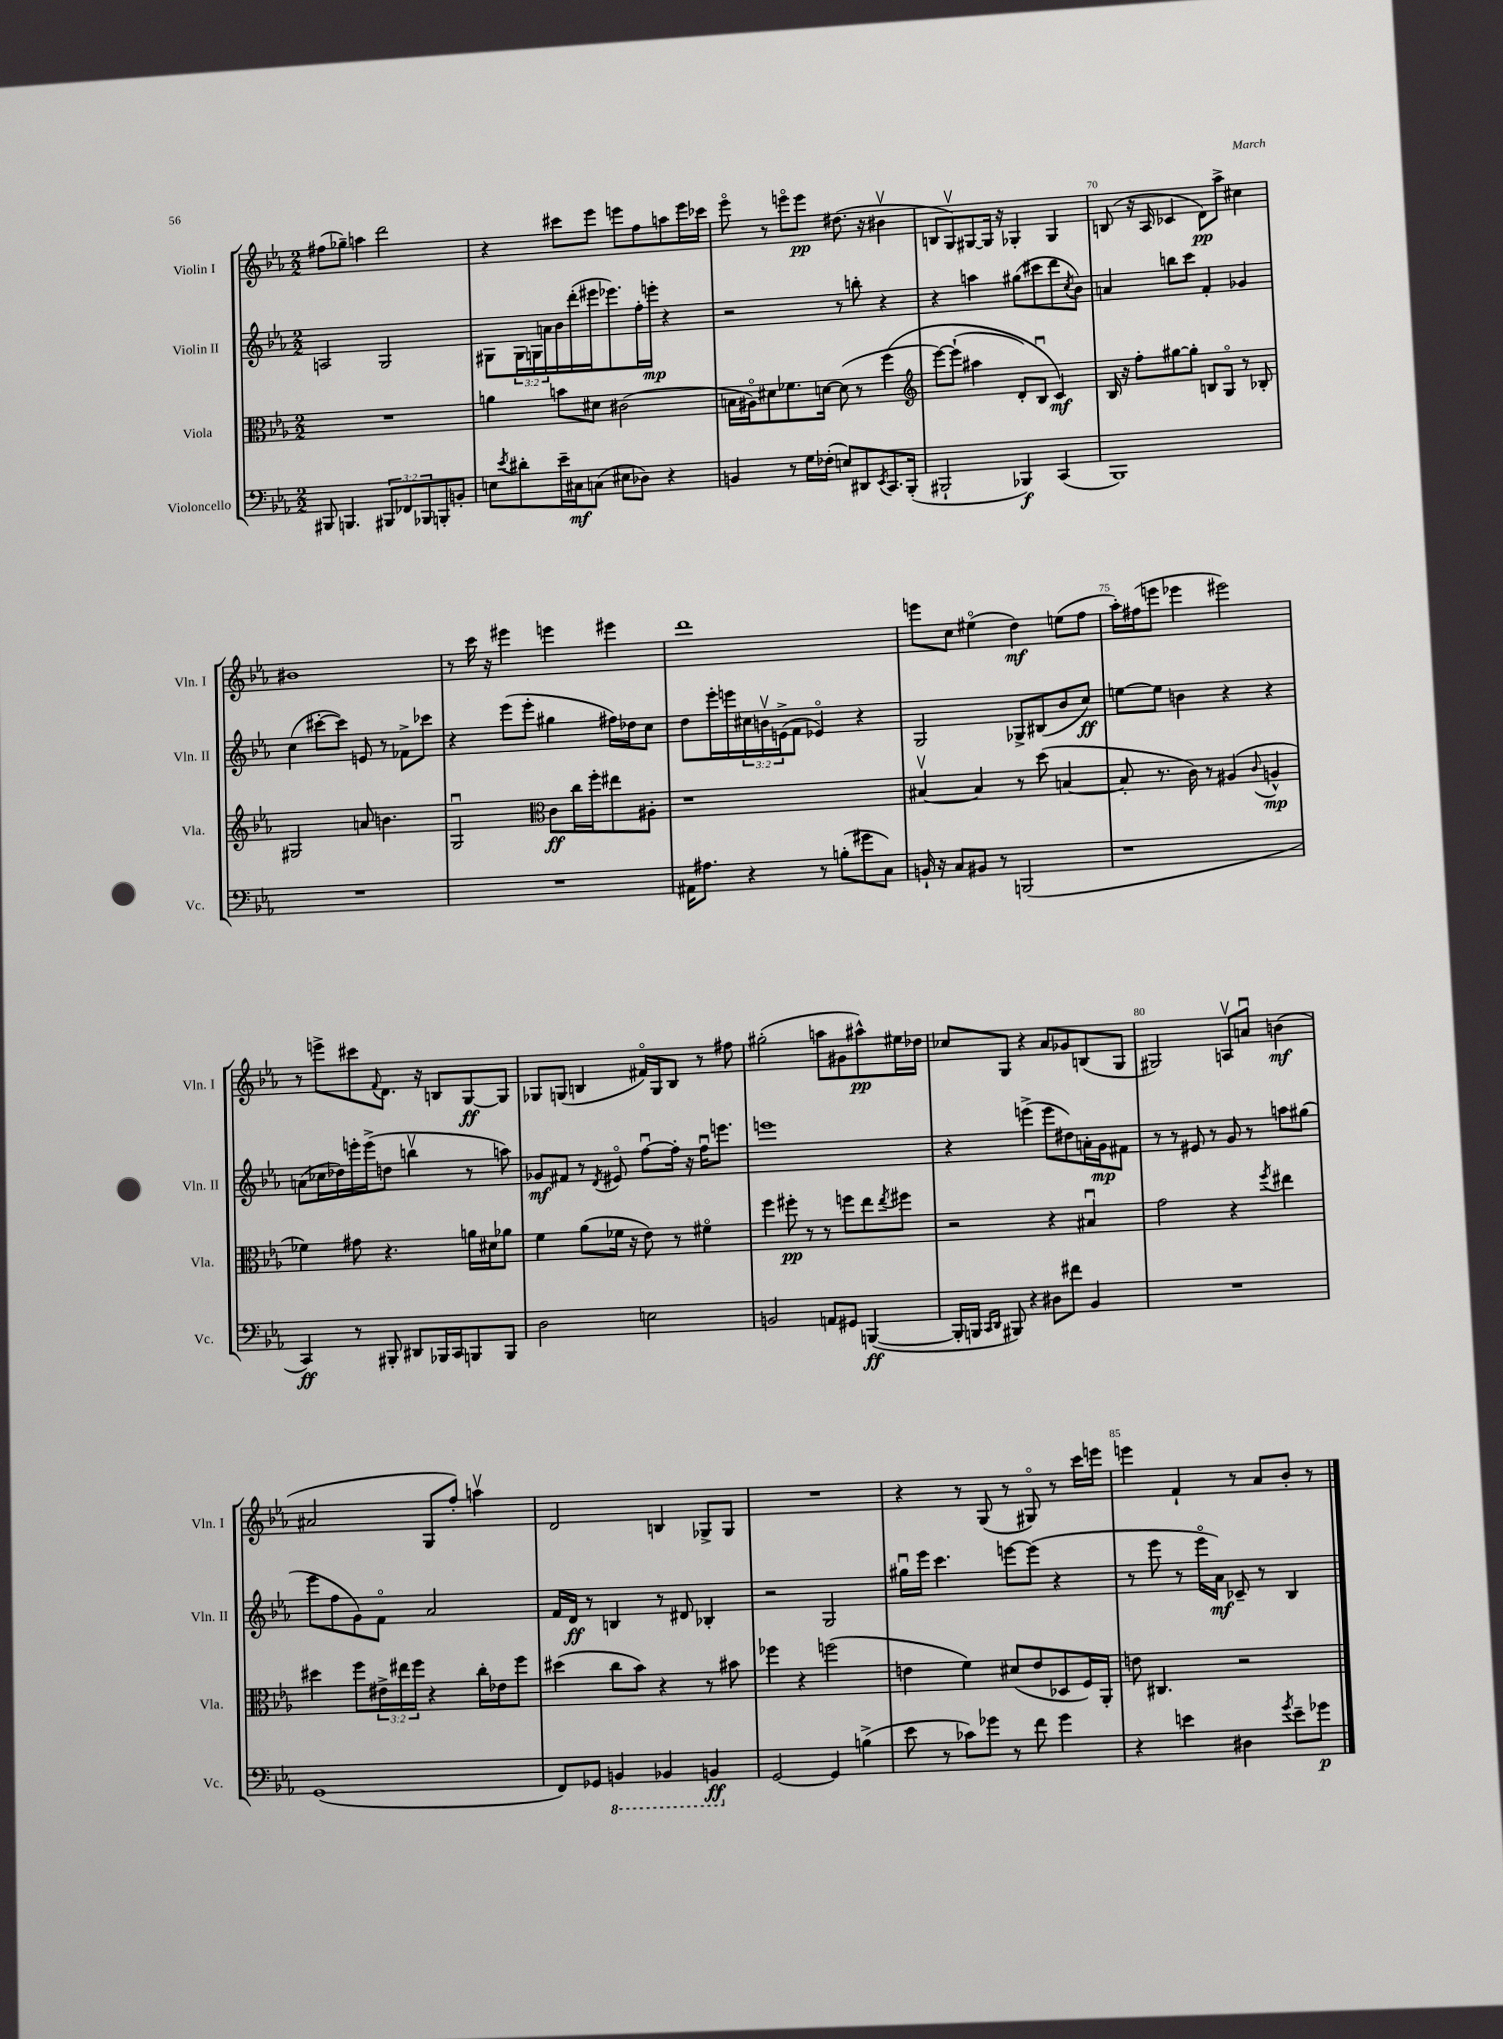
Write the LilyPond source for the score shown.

<<
\new StaffGroup <<
\new Staff = "s0" \with { instrumentName = "Violin I" shortInstrumentName = "Vln. I" } {
    \clef treble \key ees \major \numericTimeSignature \time 2/2
    fis''8( ges''8--) a''4 d'''2 |
    r4 cis'''8 ees'''8 e'''8 f''8 a''8 e'''16 ces'''16 |
    ees'''8\flageolet r8 e'''8\flageolet e'''8\pp dis''8.( r16 bis'4\upbow |
    b8 g8\upbow) gis8~ gis16 r16 ges4-. ges4 |
    b8( r16 aes16 ces'4 d'8\pp) aes''8-> cis''4 |
    bis'1 |
    r8 c'''16 r16 eis'''4 e'''4 eis'''4 |
    d'''1 |
    e'''8 c''8 eis''4\flageolet( d''4\mf) e''8( f''8 |
    aes''16-.) fis''16( e'''8 ees'''4 eis'''2) |
    r8 e'''8-> cis'''8 \appoggiatura { f'8 } d'8. r16 b8 g8~\ff g8 |
    ges8 g8( b4 fis'16\flageolet) g16 b8 r8 fis''8 |
    gis''2-.( a''8 gis'8 ais''8-^\pp) eis''16 des''16 |
    ces''8 g8 r4 aes'8 ges'8 b8( g8 |
    gis2) a8\upbow a'8\downbow b'4\mf( |
    ais'2 g8 f''8-.) a''4\upbow |
    d'2 b4 ges8-> ges8 |
    R1 |
    r4 r8 g8( r8 gis8\flageolet) r8 c'''16 e'''16 |
    e'''4 f'4-! r8 aes'8 bes'8-. r8 \bar "|." |
}
\new Staff = "s1" \with { instrumentName = "Violin II" shortInstrumentName = "Vln. II" } {
    \clef treble \key ees \major \numericTimeSignature \time 2/2 \override Staff.TupletNumber.text = #tuplet-number::calc-fraction-text
    a2 g2 |
    gis8 \tuplet 3/2 { gis16 g16 a'16 } bes'16 d'''16-.( eis'''16 ees'''8.) f''16-. e'''16-.\mp r4 |
    r2 r8 b''8-. r4 |
    r4 a''4 gis''8( cis'''8 d'''8 \acciaccatura { c''8 } bes'8) |
    a'4 b''8 c'''8 f'4-. ges'4 |
    c''4( cis'''8~-. cis'''8) e'8 r8 fes'8-> ces'''8 |
    r4 ees'''8( ees'''8-. gis''4 fis''16) des''16 c''8 |
    d''8 ees'''16-. e'''16 \tuplet 3/2 { cis''16 b'16\upbow e'16->( } f'8 ees'4\flageolet) r4 |
    g2 ges8-> bis8( bes'8 c''8\ff) |
    e''8~ e''8 b'4 r4 r4 |
    a'8( ces''16 des''16) e'''16-. e'''16->( d''8 b''4\upbow r8 a''8) |
    ges'8\mf fis'8 r8 \acciaccatura { d'8 } eis'8\flageolet f''8~\downbow f''16-. r16 f''16\downbow e'''8. |
    e'''1 |
    r4 e'''4->( e'''8 dis''8) a'16-. g'16\mp fis'8 |
    r8 r8 eis'8 r8 g'8 r8 a''8 gis''8( |
    ees'''8 f''8 g'8) f'8\flageolet aes'2 |
    f'16 d'16\ff r8 b4 r8 dis'8 bes4-. |
    r2 g2 |
    gis''16\downbow ees'''16 c'''4. e'''8~ e'''8( r4 |
    r8 ees'''8 r8 ees'''16\flageolet aes'16\mf) ces'8-- r8 bes4 \bar "|." |
}
\new Staff = "s2" \with { instrumentName = "Viola" shortInstrumentName = "Vla." } {
    \clef alto \key ees \major \numericTimeSignature \time 2/2 \override Staff.TupletNumber.text = #tuplet-number::calc-fraction-text
    R1 |
    a'4 b'8 dis'8 cis'2( |
    b16 ais16\flageolet) dis'8 fes'8. d'16~ d'8( r8 f''4\( |
    \clef treble ees'''8~) ees'''8-!( ais''4 d'8-.) bes8\downbow c'4\mf\) |
    bes16 r16 f''8-. gis''8~ gis''8-. b8 g8\flageolet r8 bes8-. |
    gis2 a'8 b'4. |
    g2\downbow \clef alto c'8\ff c''16 f''16-. eis''8 ais8-. |
    r1 |
    bis4~\upbow bis4 r8 d''8( b4~ |
    b8-. r8. c'16) r8 ais4( \appoggiatura { c'8 } a4-^\mp |
    fes'4) gis'8 r4. a'16 dis'16 aes'8 |
    f'4 aes'8( fes'16 r16 ees'8) r8 fis'4\flageolet |
    f''4 fis''8-.\pp r8 r8 f''8 ees''8 \acciaccatura { ees''8 } fis''8 |
    r2 r4 bis4\downbow |
    g'2 r4 \acciaccatura { f''8 } eis''4 |
    dis''4 f''8 \tuplet 3/2 { eis'16-> eis''16 f''16 } r4 c''16-. ees'16 f''8 |
    dis''4( c''8 bes'8) r4 r8 bis'8 |
    fes''4 r4 f''2( |
    e'4 f'4) dis'8( e'8 des8 f16) aes,16-. |
    e'8 cis4. r2 \bar "|." |
}
\new Staff = "s3" \with { instrumentName = "Violoncello" shortInstrumentName = "Vc." } {
    \clef bass \key ees \major \numericTimeSignature \time 2/2 \override Staff.TupletNumber.text = #tuplet-number::calc-fraction-text
    bis,,8 b,,4. \tuplet 3/2 { bis,,8 fes,8 bes,,8 } b,,8-. b,8-. |
    e8 \acciaccatura { ees'8 } dis'8-. ees'16-- cis16\mf c8( eis8 des8) r4 |
    b,4 r8 g16 fes16-.( e8) dis,8 \acciaccatura { ees,8 } c,8. bes,,16-.( |
    bis,,2-! bes,,4\f) c,4( |
    bes,,1) |
    R1 |
    R1 |
    ais,16 ais8. r4 r8 b8-.( gis'8 c8) |
    b,16-! r16 c8 bis,8 r8 b,,2( |
    r1 |
    c,4\ff) r8 bis,,8-. dis,8 bes,,16 c,16 b,,8 b,,8 |
    d2 e2 |
    b,2 a,8 gis,8 b,,4~\ff( |
    b,,16-. b,,16 \grace { c,16 d,16 } bis,,8) r4 dis8 fis'8 bes,4 |
    R1 |
    g,1( |
    f,8) ges,8 \ottava #-1 b,,4 bes,,4 b,,4\ff \ottava #0 |
    g,2~ g,4 b4->( |
    ees'8 r8 ces'8) ges'8 r8 f'8 ges'4 |
    r4 e'4 dis4 \acciaccatura { g'8 } e'8-- ges'8\p \bar "|." |
}
>>
>>
\layout { \context { \Score currentBarNumber = #66 \override BarNumber.break-visibility = ##(#f #t #t) barNumberVisibility = #(every-nth-bar-number-visible 5) } }
